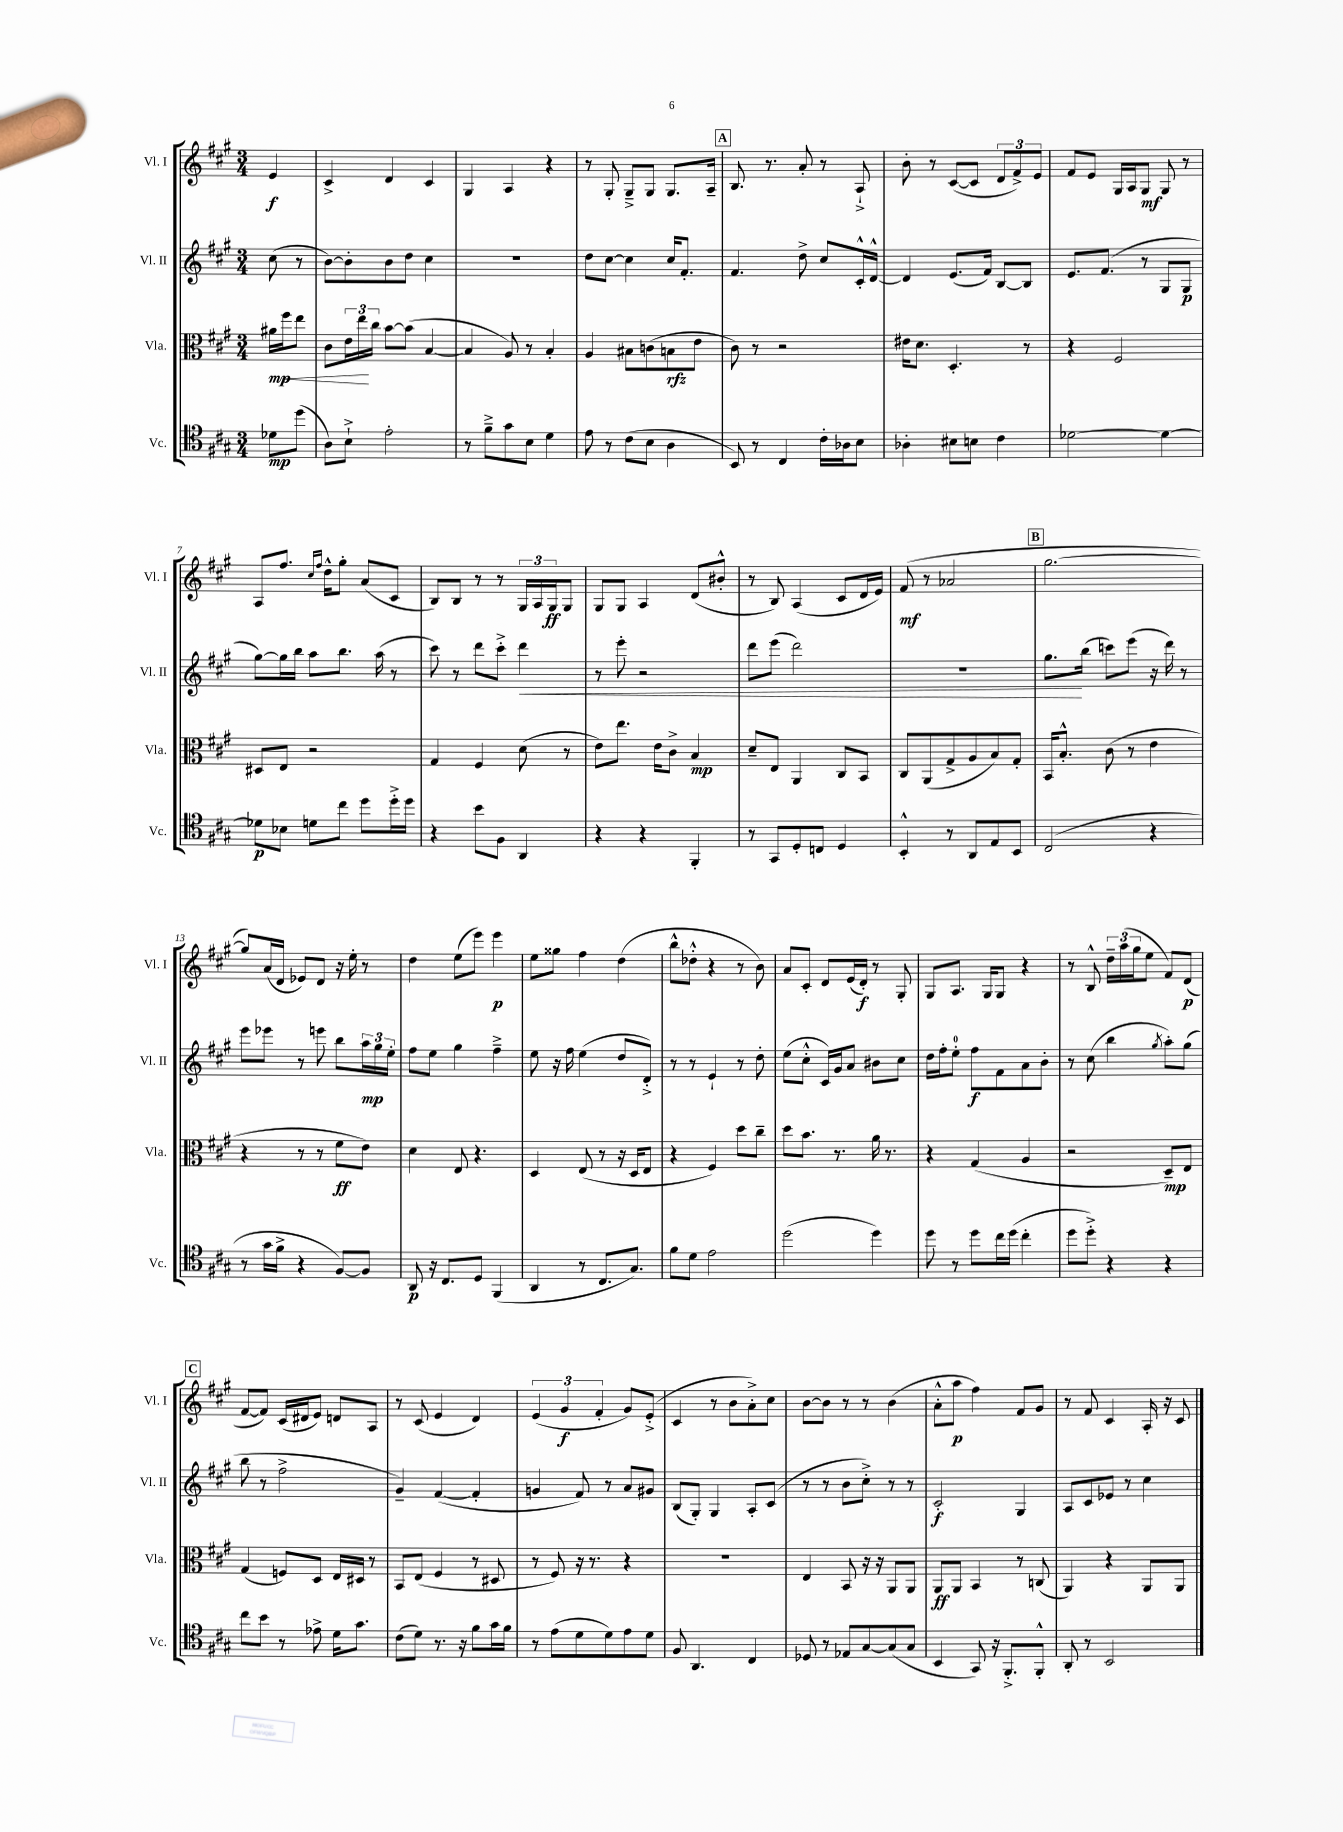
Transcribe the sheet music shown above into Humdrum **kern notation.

**kern	**dynam	**kern	**dynam	**kern	**dynam	**kern	**dynam
*part4	*part4	*part3	*part3	*part2	*part2	*part1	*part1
*staff4	*staff4	*staff3	*staff3	*staff2	*staff2	*staff1	*staff1
*I"Vc.	*	*I"Vla.	*	*I"Vl. II	*	*I"Vl. I	*
*I'Vc.	*	*I'Vla.	*	*I'Vl. II	*	*I'Vl. I	*
*clefC4	*	*clefC3	*	*clefG2	*	*clefG2	*
*k[f#c#g#]	*	*k[f#c#g#]	*	*k[f#c#g#]	*	*k[f#c#g#]	*
*M3/4	*	*M3/4	*	*M3/4	*	*M3/4	*
=	=	=	=	=	=	=	=
8d-X\L	mp	16a#X\LL	mp	(8cc#\	.	4e/	f
!	!	!	!LO:HP:b	!	!	!	!
.	.	16ff#\J	<	.	.	.	.
(8dd\J	.	8ee\J	.	8r	.	.	.
=1	=1	=1	=1	=1	=1	=1	=1
8A\L)	.	8c#\L	.	[8b\L)	.	4c#^/	.
8B`^\J	.	24e\L	.	8b'\]	.	.	.
.	.	24ee\	.	.	.	.	.
.	.	24cc#\JJ	[	.	.	.	.
2e'\	.	[8b\L	.	8b\	.	4d/	.
.	.	(8b\J]	.	8dd\J	.	.	.
.	.	[4B/	.	4cc#\	.	4c#/	.
=2	=2	=2	=2	=2	=2	=2	=2
8r	.	4B/]	.	2.r	.	4G#/	.
8f#~^\L	.	.	.	.	.	.	.
8g#\	.	8A/)	.	.	.	4A/	.
8B\J	.	8r	.	.	.	.	.
4d\	.	4B'/	.	.	.	4r	.
=3	=3	=3	=3	=3	=3	=3	=3
8e\	.	4A/	.	8dd\L	.	8r	.
8r	.	.	.	[8cc#\J	.	8G#'/	.
(8c#\L	.	8B#X\L	.	4cc#\]	.	8G#~^/L	.
8B\J	.	(8cn\	.	.	.	8G#/J	.
4A\	.	8Bn\	rfz	16cc#/KL	.	8.G#/L	.
.	.	.	.	8.f#'/J	.	.	.
.	.	8e\J	.	.	.	.	.
.	.	.	.	.	.	16A~/Jk	.
!!LO:REH:place=s1:t=A
=4	=4	=4	=4	=4	=4	=4	=4
8BB/)	.	8c#\)	.	4.f#/	.	8.B/	.
8r	.	8r	.	.	.	.	.
.	.	.	.	.	.	8.r	.
4C#/	.	2r	.	.	.	.	.
.	.	.	.	8dd^\	.	8a'/	.
16c#'\LL	.	.	.	8cc#/L	.	8r	.
16A-X\J	.	.	.	.	.	.	.
8B\J	.	.	.	16c#'^^/L	.	8A`^/	.
.	.	.	.	[16d^^/JJ	.	.	.
=5	=5	=5	=5	=5	=5	=5	=5
4A-X'\	.	16e#X\KL	.	4d/]	.	8b'\	.
.	.	8.d\J	.	.	.	.	.
.	.	.	.	.	.	8r	.
8B#X\L	.	4.D'/	.	(8.e/L	.	([8c#/L	.
8Bn\J	.	.	.	.	.	8c#/J]	.
.	.	.	.	16f#/Jk)	.	.	.
4c#\	.	.	.	[8B/L	.	12d/L	.
.	.	.	.	.	.	12f#^/)	.
.	.	8r	.	8B/J]	.	.	.
.	.	.	.	.	.	12e/J	.
=6	=6	=6	=6	=6	=6	=6	=6
[2d-X\	.	4r	.	8.e/L	.	8f#/L	.
.	.	.	.	.	.	8e/J	.
.	.	.	.	(8.f#/J	.	.	.
.	.	2F#/	.	.	.	16G#/LL	.
.	.	.	.	.	.	16A/J	.
.	.	.	.	8r	.	8G#/J	mf
4d-\_	.	.	.	8G#/L	.	8G#/	.
.	.	.	.	8G#/J	p	8r	.
!!LO:LB:g=z
=7	=7	=7	=7	=7	=7	=7	=7
8d-X\L]	p	8D#X/L	.	[8gg#\L)	.	8A/L	.
8B-X\J	.	8E/J	.	16gg#\L]	.	8.ff#/J	.
.	.	.	.	16bb\JJ	.	.	.
8dn\L	.	2r	.	8aa\L	.	.	.
.	.	.	.	.	.	16qqcc#/LL	.
.	.	.	.	.	.	16qqff#/JJ	.
.	.	.	.	.	.	16dd^^\KL	.
8cc#\J	.	.	.	8.bb\J	.	8gg#'\J	.
8dd\L	.	.	.	.	.	(8a/L	.
.	.	.	.	(16aa\	.	.	.
16dd'^\L	.	.	.	8r	.	8c#/J	.
16dd\JJ	.	.	.	.	.	.	.
=8	=8	=8	=8	=8	=8	=8	=8
4r	.	4G#/	.	8ccc#\)	.	8B/L)	.
.	.	.	.	8r	.	8B/J	.
8b\L	.	4F#/	.	8ddd\L	.	8r	.
8F#\J	.	.	.	8ccc#'^\J	.	8r	.
!	!	!	!	!	!LO:HP:b	!	!
4AA/	.	(8d\	.	4ddd\	<	24G#/LL	.
.	.	.	.	.	.	24A/	.
.	.	.	.	.	.	24G#/J	ff
.	.	8r	.	.	.	8G#/J	.
=9	=9	=9	=9	=9	=9	=9	=9
4r	.	8e\L)	.	8r	.	8G#/L	.
.	.	8.ee\J	.	8eee'\	.	8G#/J	.
4r	.	.	.	2r	.	4A/	.
.	.	16e\KL	.	.	.	.	.
.	.	8c#^\J	.	.	.	.	.
4FF#'/	.	4B/	mp	.	.	(8d/L	.
.	.	.	.	.	.	8b#X'^^/J	.
=10	=10	=10	=10	=10	=10	=10	=10
8r	.	8d~/L	.	8ddd\L	.	8r	.
8GG#/L	.	8E/J	.	(8eee\J	.	8B/)	.
8D'/	.	4AA/	.	2ddd\)	.	(4A/	.
8Cn/J	.	.	.	.	.	.	.
4D/	.	8C#/L	.	.	.	8c#/L	.
.	.	8BB/J	.	.	.	16d/L	.
.	.	.	.	.	.	16e/JJ)	.
=11	=11	=11	=11	=11	=11	=11	=11
4BB'^^/	.	8C#/L	.	2.r	.	(8f#/	mf
.	.	(8AA/	.	.	.	8r	.
8r	.	8G#^/	.	.	.	2a-X/	.
8AA/L	.	8A/	.	.	.	.	.
8E/	.	8B/)	.	.	.	.	.
8BB/J	.	8G#'/J	.	.	.	.	.
!!LO:REH:place=s1:t=B
=12	=12	=12	=12	=12	=12	=12	=12
(2C#/	.	16BB/KL	.	8.gg#\L	.	[2.gg#\	.
.	.	8.B'^^/J	.	.	.	.	.
.	.	.	.	(16bb\Jk	[	.	.
.	.	(8c#\	.	8cccn\L)	.	.	.
.	.	8r	.	(8eee\J	.	.	.
4r	.	4e\	.	16r	.	.	.
.	.	.	.	16ddd\)	.	.	.
.	.	.	.	8r	.	.	.
!!LO:LB:g=z
=13	=13	=13	=13	=13	=13	=13	=13
8r	.	4r	.	8eee\L	.	8gg#/L])	.
16g#\LL	.	.	.	8eee-X\J	.	(16a/L	.
16f#^\JJ	.	.	.	.	.	16d/JJ	.
4r	.	8r	.	8r	.	8e-X/L)	.
.	.	8r	.	8eeen\	.	8d/J	.
[8F#/L)	.	8f#\L	ff	8bb\L	.	16r	.
.	.	.	.	.	.	16ee'\	.
8F#/J]	.	8e\J)	.	24aa\L	mp	8r	.
.	.	.	.	24gg#\	.	.	.
.	.	.	.	24ee'\JJ	.	.	.
=14	=14	=14	=14	=14	=14	=14	=14
8AA/	p	4d\	.	8ff#\L	.	4dd\	.
16r	.	.	.	8ee\J	.	.	.
8.C#/L	.	.	.	.	.	.	.
.	.	8E/	.	4gg#\	.	(8ee\L	.
8D/J	.	4.r	.	.	.	8eee\J)	.
(4FF#/	.	.	.	4ff#~^\	.	4eee\	p
=15	=15	=15	=15	=15	=15	=15	=15
4AA/	.	4D/	.	8ee\	.	8ee\L	.
.	.	.	.	16r	.	8gg##X\J	.
.	.	.	.	16ff#\	.	.	.
8r	.	(8E/	.	(4ee\	.	4ff#\	.
8.C#/L	.	8r	.	.	.	.	.
.	.	16r	.	8dd/L	.	(4dd\	.
8.G#/J)	.	16D/KL	.	.	.	.	.
.	.	8E/J	.	8d'^/J)	.	.	.
=16	=16	=16	=16	=16	=16	=16	=16
8f#\L	.	4r	.	8r	.	8bb^^\L	.
8d\J	.	.	.	8r	.	8dd-X'^^\J	.
2e\	.	4F#/)	.	4e`/	.	4r	.
.	.	8dd\L	.	8r	.	8r	.
.	.	8cc#~\J	.	8dd'\	.	8b\)	.
=17	=17	=17	=17	=17	=17	=17	=17
(2dd\	.	8dd\L	.	(8ee\L	.	8a/L	.
.	.	8.b\J	.	8cc#'^^\J	.	8c#'/J	.
.	.	.	.	16c#/LL)	.	8d/L	.
.	.	8.r	.	16g#/J	.	.	.
.	.	.	.	8a/J	.	(16e/L	.
.	.	.	.	.	.	16d'/JJ)	f
4dd\)	.	16a\	.	8b#X\L	.	8r	.
.	.	8.r	.	.	.	.	.
.	.	.	.	8cc#\J	.	8G#'/	.
=18	=18	=18	=18	=18	=18	=18	=18
8dd\	.	4r	.	16dd\LL	.	8G#/L	.
.	.	.	.	16ff#'\J	.	.	.
8r	.	.	.	8ee'\J	.	8.A/J	.
8dd\L	.	(4G#/	.	8ff#\L	f	.	.
.	.	.	.	.	.	16G#/KL	.
16cc#\L	.	.	.	8f#\	.	8G#/J	.
(16dd\JJ	.	.	.	.	.	.	.
4cc#'\	.	4A/	.	8a\	.	4r	.
.	.	.	.	8b'\J	.	.	.
=19	=19	=19	=19	=19	=19	=19	=19
8dd\L	.	2r	.	8r	.	8r	.
8dd'^\J)	.	.	.	(8cc#\	.	8B^^/	.
4r	.	.	.	4bb\	.	24dd~\LL	.
.	.	.	.	.	.	(24aa\	.
.	.	.	.	.	.	24gg#\J	.
.	.	.	.	.	.	8ee\J	.
.	.	.	.	8qgg#/	.	.	.
4r	.	8D~/L)	mp	8aa'\L)	.	8f#/L)	.
.	.	8E/J	.	(8gg#\J	.	(8d/J	p
!!LO:LB:g=z
!!LO:REH:place=s1:t=C
=20	=20	=20	=20	=20	=20	=20	=20
8cc#\L	.	(4G#/	.	8bb\	.	[8f#/L	.
8b\J	.	.	.	8r	.	8f#/J])	.
8r	.	8Fn/L)	.	2ff#^\	.	(16c#/LL	.
.	.	.	.	.	.	16d#X/J	.
8e-X^\	.	8D/J	.	.	.	8e/J)	.
16d\KL	.	16E/LL	.	.	.	8dn/L	.
8.g#\J	.	16D#X/JJ	.	.	.	.	.
.	.	8r	.	.	.	8A/J	.
=21	=21	=21	=21	=21	=21	=21	=21
(8c#\L	.	8BB/L	.	4g#~/)	.	8r	.
8d\J)	.	(8E/J	.	.	.	(8c#/	.
8.r	.	4F#/	.	([4f#/	.	4e/	.
16r	.	.	.	.	.	.	.
8f#\L	.	8r	.	4f#'/]	.	4d/)	.
16g#\L	.	8D#X/	.	.	.	.	.
16f#\JJ	.	.	.	.	.	.	.
=22	=22	=22	=22	=22	=22	=22	=22
8r	.	8r	.	4gn/	.	(6e/	.
(8e\L	.	8F#/)	.	.	.	.	.
.	.	.	.	.	.	6g#/	f
8d\	.	16r	.	8f#/)	.	.	.
.	.	8.r	.	.	.	.	.
.	.	.	.	.	.	6f#'/	.
8d\)	.	.	.	8r	.	.	.
8e\	.	4r	.	8a/L	.	8g#/L)	.
8d\J	.	.	.	8g#X/J	.	(8e'^/J	.
=23	=23	=23	=23	=23	=23	=23	=23
8F#/	.	2.r	.	(8B/L	.	4c#/	.
4.AA/	.	.	.	8G#'/J)	.	.	.
.	.	.	.	4G#/	.	8r	.
.	.	.	.	.	.	8b\L	.
4C#/	.	.	.	8A'/L	.	8a'^\)	.
.	.	.	.	(8c#/J	.	8cc#\J	.
=24	=24	=24	=24	=24	=24	=24	=24
8D-X/	.	4E/	.	8r	.	[8b\L	.
8r	.	.	.	8r	.	8b\J]	.
8E-X/L	.	8BB/	.	8b\L	.	8r	.
[8G#/	.	16r	.	8cc#'^\J)	.	8r	.
.	.	16r	.	.	.	.	.
(8G#/]	.	8AA/L	.	8r	.	(4b\	.
8G#/J	.	8AA/J	.	8r	.	.	.
=25	=25	=25	=25	=25	=25	=25	=25
4BB/	.	8AA/L	ff	2c#'/	f	8a'^^\L	.
.	.	8AA/J	.	.	.	8aa\J	p
8GG#/)	.	4BB/	.	.	.	4ff#\)	.
16r	.	.	.	.	.	.	.
8.FF#'^/L	.	.	.	.	.	.	.
.	.	8r	.	4G#/	.	8f#/L	.
8FF#'^^/J	.	(8Cn/	.	.	.	8g#/J	.
=26	=26	=26	=26	=26	=26	=26	=26
8AA'/	.	4AA/)	.	8A/L	.	8r	.
8r	.	.	.	8c#/	.	8f#/	.
2BB/	.	4r	.	8e-X/J	.	4c#/	.
.	.	.	.	8r	.	.	.
.	.	8AA/L	.	4cc#\	.	16A'/	.
.	.	.	.	.	.	16r	.
.	.	8AA/J	.	.	.	8c#/	.
==	==	==	==	==	==	==	==
*-	*-	*-	*-	*-	*-	*-	*-
